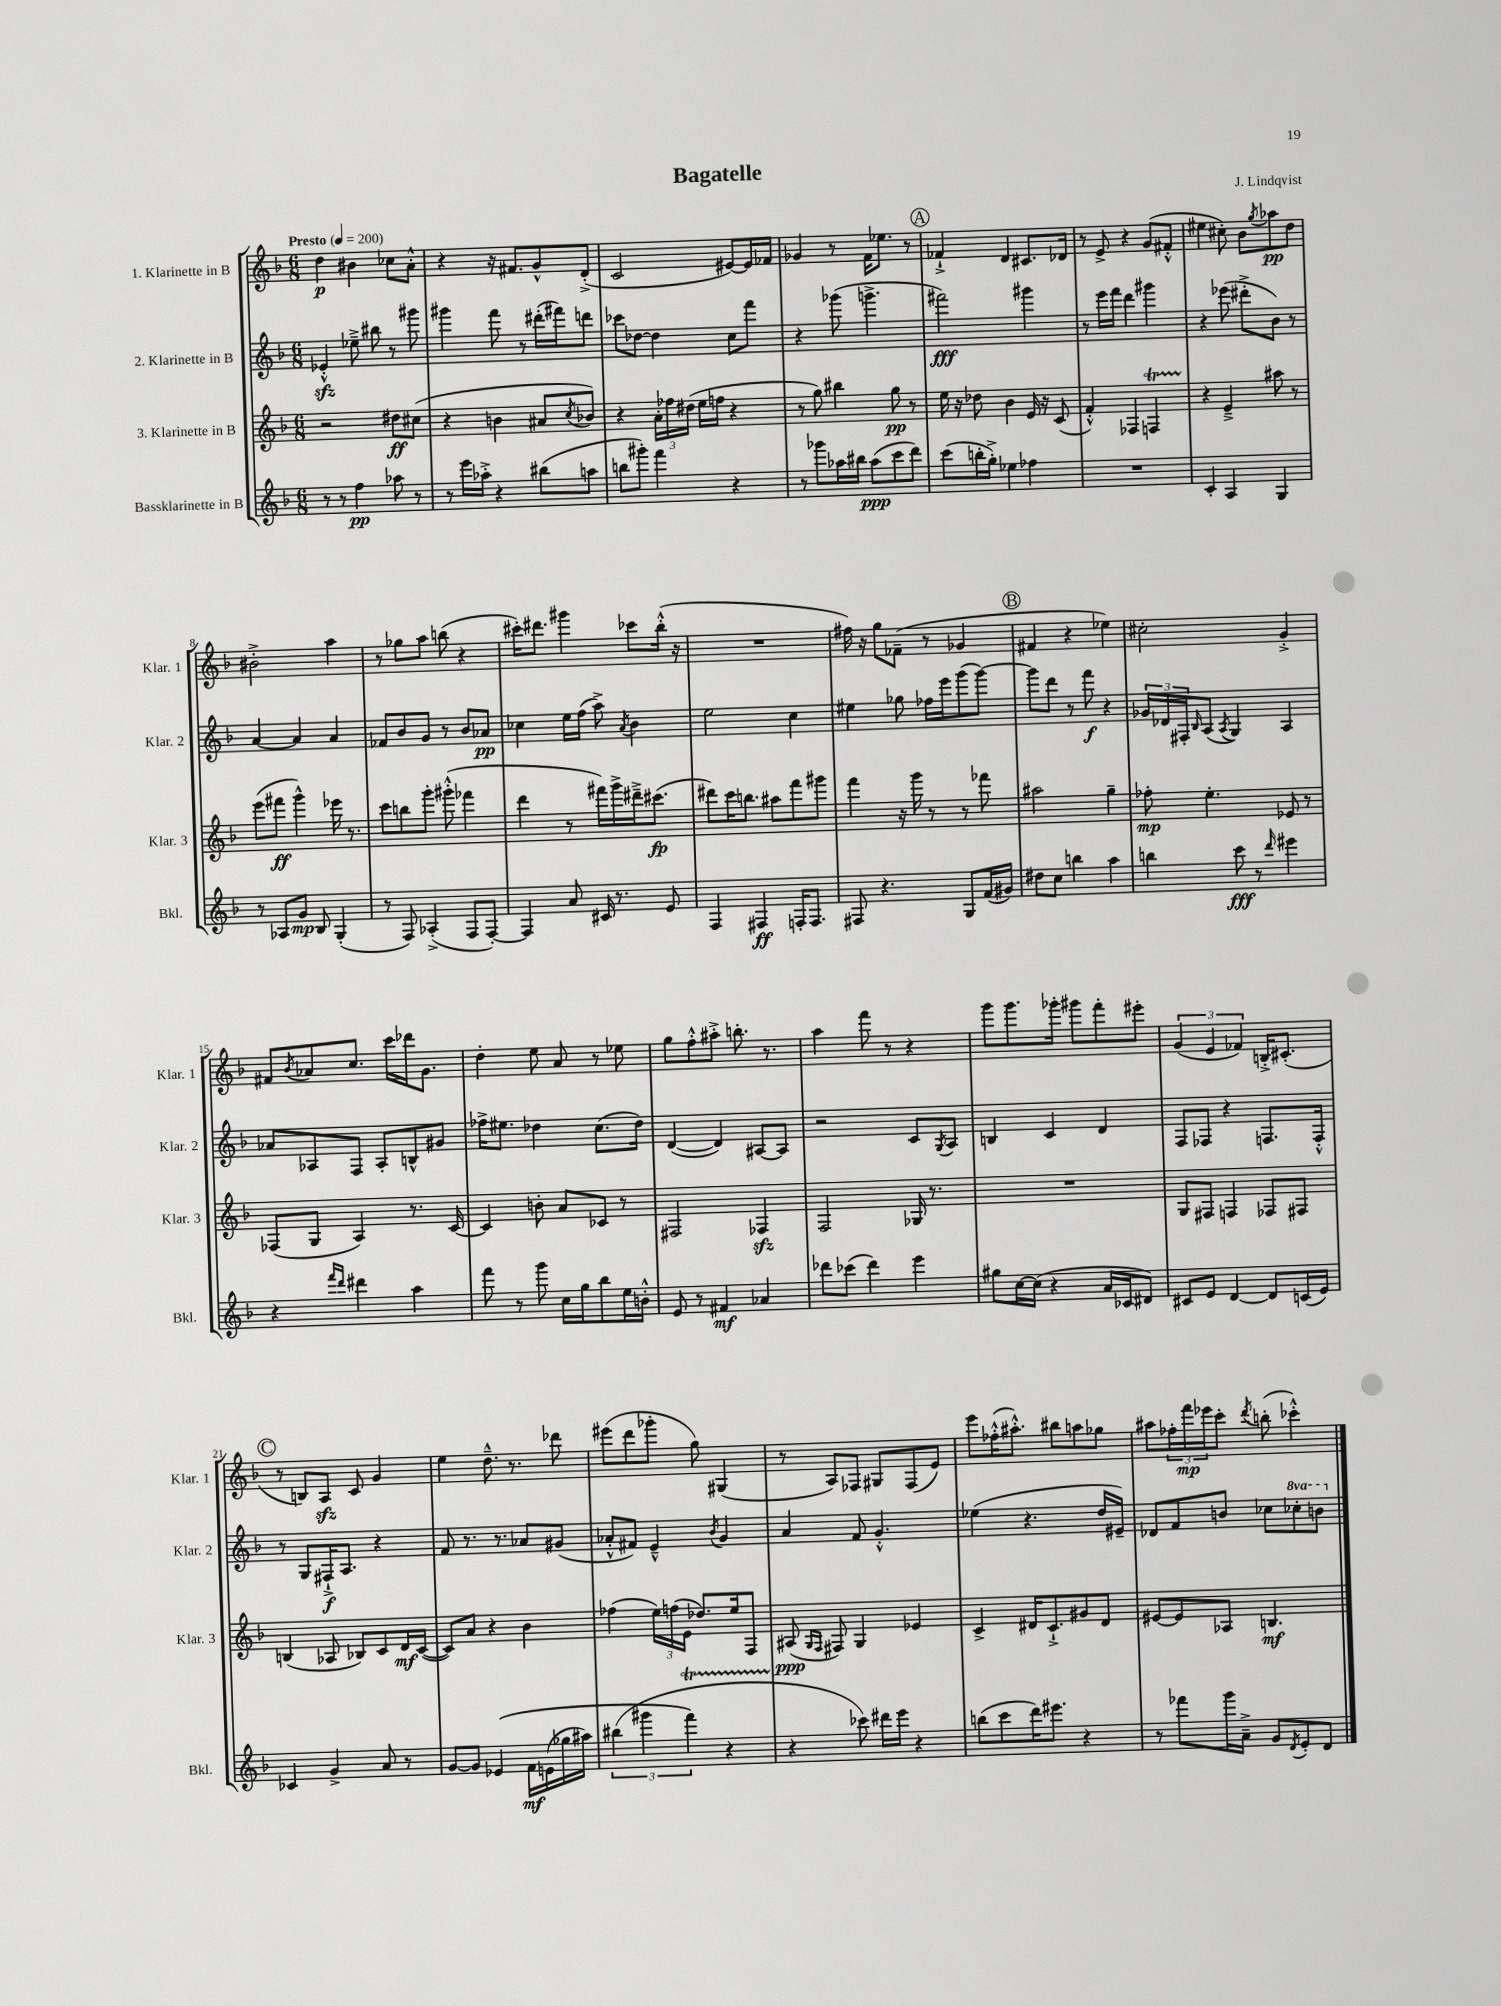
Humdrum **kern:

**kern	**dynam	**kern	**dynam	**kern	**dynam	**kern	**dynam
*part4	*part4	*part3	*part3	*part2	*part2	*part1	*part1
*staff4	*staff4	*staff3	*staff3	*staff2	*staff2	*staff1	*staff1
*I"Bassklarinette in B	*	*I"3. Klarinette in B	*	*I"2. Klarinette in B	*	*I"1. Klarinette in B	*
*I'Bkl.	*	*I'Klar. 3	*	*I'Klar. 2	*	*I'Klar. 1	*
*clefG2	*	*clefG2	*	*clefG2	*	*clefG2	*
*k[b-]	*	*k[b-]	*	*k[b-]	*	*k[b-]	*
*M6/8	*	*M6/8	*	*M6/8	*	*M6/8	*
*MM200	*	*MM200	*	*MM200	*	*MM200	*
=1	=1	=1	=1	=1	=1	=1	=1
!	!	!	!	!	!	!LO:TX:a:B:t=Presto	!
8r	.	2r	.	4e-Xzz'^^/	.	4dd\	p
8r	.	.	.	.	.	.	.
4ff\	pp	.	.	8ee-X~^\	.	4b#X\	.
.	.	.	.	8bb#X\	.	.	.
8aa-X\	.	8dd#X\L	ff	8r	.	8cc-X\L	.
8r	.	(8cc#X\J	.	8ggg#X\	.	8a'^^\J	.
=2	=2	=2	=2	=2	=2	=2	=2
8r	.	4r	.	4ggg#X\	.	4r	.
16eee\LL	.	.	.	.	.	.	.
16aa-X'^\JJ	.	.	.	.	.	.	.
4r	.	4bn\	.	8fff\	.	16r	.
.	.	.	.	.	.	8.f#X/L	.
.	.	.	.	8r	.	.	.
(8bb#X\L	.	8a#X/L	.	(16ddd#X'\LL	.	8g^^/	.
.	.	.	.	16fff#X\J)	.	.	.
.	.	8qcc/	.	.	.	.	.
8aan\J	.	8b-X/J)	.	8dddn\J	.	(8d'^/J	.
=3	=3	=3	=3	=3	=3	=3	=3
8bbn\L	.	4r	.	8ccc-X\L	.	2c/	.
8ggg#X'\J)	.	.	.	[8dd-X\J	.	.	.
4fff\	.	24a'\LL	.	4dd-\]	.	.	.
.	.	24ff-X\	.	.	.	.	.
.	.	(24dd#X\JJ	.	.	.	.	.
.	.	16ee\LL	.	.	.	.	.
.	.	16ffn\JJ	.	.	.	.	.
4r	.	4r	.	8cc\L	.	[8e#X/L)	.
.	.	.	.	8fff\J	.	16e#/L]	.
.	.	.	.	.	.	16f-X/JJ	.
=4	=4	=4	=4	=4	=4	=4	=4
8r	.	8r	.	4r	.	4g-X/	.
8ggg-X\L	.	8gg\)	.	.	.	.	.
16aa-X\L	.	4bb#X\	.	(8ggg-X\	.	8r	.
16bb#X\JJ	.	.	.	.	.	.	.
(8aa-\L	ppp	.	.	4.gggn^\	.	16f\KL	.
.	.	.	.	.	.	8.ee-X\J	.
8ccc\	.	8gg\	pp	.	.	.	.
8ddd\J)	.	8r	.	.	.	8r	.
!!LO:REH:place=s1:t=A
=5	=5	=5	=5	=5	=5	=5	=5
(8ccc\L	.	16ee\	.	2fff#X\)	fff	4f-X`^/	.
.	.	16r	.	.	.	.	.
16bbn'\L	.	8dd-X\	.	.	.	.	.
16gg'^\JJ)	.	.	.	.	.	.	.
4ee-X\	.	4b-\	.	.	.	4d/	.
4ff-X\	.	16e/	.	4ggg#X\	.	8.c#X/L	.
.	.	16r	.	.	.	.	.
.	.	(8c/	.	.	.	.	.
.	.	.	.	.	.	16d-X/Jk	.
=6	=6	=6	=6	=6	=6	=6	=6
2.r	.	4f'^^/)	.	8r	.	8r	.
.	.	.	.	16eee\LL	.	8e^/	.
.	.	.	.	16fff\JJ	.	.	.
.	.	4F-X/	.	4ddd\	.	4r	.
.	.	4FnT/	.	4ggg#X\	.	(8g/L	.
.	.	.	.	.	.	8f#X'^^/J	.
=7	=7	=7	=7	=7	=7	=7	=7
4c'/	.	4r	.	4r	.	4ee#X\	.
4A/	.	4e~^/	.	(8eee-X\	.	8cc#X'\)	.
.	.	.	.	8ddd#X'^\L	.	8b-\L	.
.	.	.	.	.	.	8qgg/	.
4G/	.	8aa#X\	.	8b-\J)	.	8aa-X\	pp
.	.	8r	.	8r	.	8dd\J	.
!!LO:LB:g=z
=8	=8	=8	=8	=8	=8	=8	=8
8r	.	(8eee\L	.	[4a/	.	2b#X'^\	.
8A-X/L	.	8fff#X\J	ff	.	.	.	.
8g/J	mp	4ggg^^\)	.	4a/]	.	.	.
8B-/	.	.	.	.	.	.	.
(4G'/	.	16eee-X\	.	4a/	.	4aa\	.
.	.	8.r	.	.	.	.	.
=9	=9	=9	=9	=9	=9	=9	=9
8r	.	8ccc\L	.	8f-X/L	.	8r	.
8F/)	.	8bbn\	.	8b-/	.	8gg-X\L	.
(4A-X'^/	.	8ggg'\J	.	8g/J	.	8aa\J	.
.	.	(8ggg#X'^^\	.	8r	.	(8bbn\	.
8F/L	.	4fff-X\	.	8b-/L	.	4r	.
[8F'/J)	.	.	.	8a-X/J	pp	.	.
=10	=10	=10	=10	=10	=10	=10	=10
4F/]	.	4ddd\	.	4cc-X\	.	16ccc#X'\KL)	.
.	.	.	.	.	.	8.ddd#X\J	.
8a/	.	8r	.	16ee\LL	.	4ggg#X\	.
.	.	.	.	(16ff\JJ	.	.	.
16c#X/	.	16fff#X\LL)	.	8aa^\)	.	.	.
8.r	.	16ggg^\	.	.	.	.	.
.	.	.	.	8qa/	.	.	.
.	.	16ddd#X~^\J	.	4b-\	.	8ccc-X\L	.
.	.	(8.ccc#X\J	fp	.	.	.	.
8e/	.	.	.	.	.	(16bb-'^^\Jk	.
.	.	.	.	.	.	16r	.
=11	=11	=11	=11	=11	=11	=11	=11
4F/	.	8ddd#X\L)	.	2ee\	.	2.r	.
.	.	16ccc\K	.	.	.	.	.
.	.	8.bbn\J	.	.	.	.	.
4F#X/	ff	.	.	.	.	.	.
.	.	8aa#X\L	.	.	.	.	.
16Fn'/KL	.	8fff\	.	4cc\	.	.	.
8.F/J	.	.	.	.	.	.	.
.	.	8ggg#X\J	.	.	.	.	.
=12	=12	=12	=12	=12	=12	=12	=12
8F#X/	.	4fff\	.	4ee#X\	.	16ff#X\)	.
.	.	.	.	.	.	16r	.
4.r	.	.	.	.	.	8gg\L	.
.	.	16r	.	8gg-X\	.	(8f-X~\J	.
.	.	16ggg\	.	.	.	.	.
.	.	8r	.	16ff-X\LL	.	8r	.
.	.	.	.	16eee\J	.	.	.
8G/L	.	8r	.	(8ggg\	.	4g-X/	.
(16f/L	.	8fff-X\	.	[8ggg\J)	.	.	.
16g#X/JJ)	.	.	.	.	.	.	.
!!LO:REH:place=s1:t=B
=13	=13	=13	=13	=13	=13	=13	=13
8dd#X\L	.	2aa#X\	.	8ggg\L]	.	4f#X/	.
8cc\J	.	.	.	8ddd\J	.	.	.
4bbn\	.	.	.	8r	.	4r	.
.	.	.	.	8fff\	f	.	.
4aa\	.	4gg~\	.	4r	.	4ee-X\)	.
=14	=14	=14	=14	=14	=14	=14	=14
4bbn\	.	8ff-X'\	mp	24g-X/LL	.	2cc#X'\	.
.	.	.	.	24d-X/	.	.	.
.	.	.	.	24F#X'/J	.	.	.
.	.	.	.	16qqB-/	.	.	.
.	.	4.ee'\	.	(8A/J	.	.	.
.	.	.	.	8qA/	.	.	.
8ccc\	fff	.	.	4G/)	.	.	.
8r	.	.	.	.	.	.	.
16qqddd/	.	.	.	.	.	.	.
4eee#X\	.	8e-X/	.	4A/	.	4g'^/	.
.	.	8r	.	.	.	.	.
!!LO:LB:g=z
=15	=15	=15	=15	=15	=15	=15	=15
4r	.	(8F-X/L	.	8a-X/L	.	8f#X/L	.
.	.	.	.	.	.	8qb-/	.
.	.	8G/J	.	8A-X/	.	8a-X/	.
16qqfff/LL	.	.	.	.	.	.	.
16qqddd/JJ	.	.	.	.	.	.	.
4ddd#X\	.	4A/)	.	8F/J	.	8.cc/J	.
.	.	.	.	8A-'/L	.	.	.
.	.	.	.	.	.	16ccc\LL	.
4aa\	.	8.r	.	8Bn^^/	.	16ddd-X\J	.
.	.	.	.	.	.	8.g\J	.
.	.	.	.	8g#X/J	.	.	.
.	.	[16c/	.	.	.	.	.
=16	=16	=16	=16	=16	=16	=16	=16
8fff\	.	4c/]	.	16ff-X^\KL	.	4dd'\	.
.	.	.	.	8.ee#X\J	.	.	.
8r	.	.	.	.	.	.	.
8ggg\	.	8bn'\	.	4dd-X\	.	8ee\	.
16cc\LL	.	8a/L	.	.	.	8a/	.
16gg\J	.	.	.	.	.	.	.
8bb-\	.	8c-X/J	.	(8.cc\L	.	8r	.
16ee\L	.	8r	.	.	.	8ee-X\	.
16bn'^^\JJ	.	.	.	16dd-\Jk)	.	.	.
=17	=17	=17	=17	=17	=17	=17	=17
8e/	.	2F#X/	.	([4d/	.	8gg\L	.
8r	.	.	.	.	.	8ff'^^\	.
4f#X/	mf	.	.	4d/])	.	8aa#X'^\J	.
.	.	.	.	.	.	8.bbn'\	.
4a-X/	.	4F-Xzz/	.	[8A#X/L	.	.	.
.	.	.	.	.	.	8.r	.
.	.	.	.	8A#/J]	.	.	.
=18	=18	=18	=18	=18	=18	=18	=18
8ddd-X\L	.	2F/	.	2r	.	4aa\	.
(8ccc-X\J	.	.	.	.	.	.	.
4ddd-\)	.	.	.	.	.	8fff\	.
.	.	.	.	.	.	8r	.
4eee\	.	16G-X/	.	8c/L	.	4r	.
.	.	8.r	.	.	.	.	.
.	.	.	.	8qG/	.	.	.
.	.	.	.	8A/J	.	.	.
=19	=19	=19	=19	=19	=19	=19	=19
8gg#X\L	.	2.r	.	4Bn/	.	8ggg\L	.
[16cc\L	.	.	.	.	.	8.ggg\	.
(16cc\JJ]	.	.	.	.	.	.	.
4r	.	.	.	4c/	.	.	.
.	.	.	.	.	.	16ggg-X'\Jk	.
.	.	.	.	.	.	8ggg#X\L	.
16a/LL	.	.	.	4d/	.	8fff'\	.
16c-X/J	.	.	.	.	.	.	.
8d#X/J)	.	.	.	.	.	8eee#X'\J	.
=20	=20	=20	=20	=20	=20	=20	=20
8c#X/L	.	8G/L	.	8F/L	.	(6g/	.
8e/J	.	8F#X/J	.	8F-X/J	.	.	.
.	.	.	.	.	.	6e/	.
[4d/	.	4Fn/	.	4r	.	.	.
.	.	.	.	.	.	6f-X/)	.
8d/L]	.	8F-X/L	.	8.Fn/L	.	16Bn'^/KL	.
.	.	.	.	.	.	(8.c#X'/J	.
(16cn/L	.	8F#X/J	.	.	.	.	.
16e/JJ)	.	.	.	16F'^^/Jk	.	.	.
!!LO:LB:g=z
!!LO:REH:place=s1:t=C
=21	=21	=21	=21	=21	=21	=21	=21
4c-X/	.	(4Bn/	.	8r	.	8r	.
.	.	.	.	8G/L	.	8Bn/L)	.
4g^/	.	8A-X/	.	16F#X`^/K	f	8Azz/J	.
.	.	.	.	8.A/J	.	.	.
.	.	8B-X/L)	.	.	.	8c/	.
8a/	.	8c/	.	4r	.	4g/	.
8r	.	16d/L	mf	.	.	.	.
.	.	([16c/JJ	.	.	.	.	.
=22	=22	=22	=22	=22	=22	=22	=22
[8g/L	.	8c/L])	.	8f/	.	4ee\	.
8g/J]	.	8a/J	.	8.r	.	.	.
(4e-X/	.	4r	.	.	.	8.dd~^^\	.
.	.	.	.	8.r	.	.	.
.	.	.	.	.	.	8.r	.
16f\LL	mf	4b-\	.	8a-X/L	.	.	.
(16en\	.	.	.	.	.	.	.
16gg-X\	.	.	.	(8g#X/J	.	8ddd-X\	.
16aa#X\JJ)	.	.	.	.	.	.	.
=23	=23	=23	=23	=23	=23	=23	=23
(6bb#X\	.	(4ff-X\	.	8a-X'^^/L	.	(8eee#X\L	.
.	.	.	.	8f#X/J)	.	8ddd\	.
6ggg#X\	.	.	.	.	.	.	.
.	.	24ee\LL)	.	4e~^^/	.	8ggg-X'\J	.
.	.	(24ffn\	.	.	.	.	.
6fffT\)	.	24e\JJ	.	.	.	.	.
.	.	8.dd-X/L)	.	.	.	8gg\)	.
.	.	.	.	8qb-/	.	.	.
4r	.	.	.	4g/	.	(4G#X/	.
.	.	16ee/k	.	.	.	.	.
.	.	8F/J	.	.	.	.	.
=24	=24	=24	=24	=24	=24	=24	=24
4r	.	(8A#X/	ppp	4a/	.	8r	.
.	.	16qqG/LL	.	.	.	.	.
.	.	16qqF/JJ	.	.	.	.	.
.	.	8F#X/)	.	.	.	8A/L)	.
8ccc-X\)	.	4G/	.	8f/	.	8F-X/J	.
16ddd#X\LL	.	.	.	4.g'^^/	.	8G#X/L	.
16eee\JJ	.	.	.	.	.	.	.
4r	.	4e-X/	.	.	.	(8F-/	.
.	.	.	.	.	.	8e/J)	.
=25	=25	=25	=25	=25	=25	=25	=25
(8bbn\L	.	4c^/	.	(4ee-X\	.	8eee\L	.
8ccc\	.	.	.	.	.	(16ff-X'^^\K	.
.	.	.	.	.	.	8.aa#X'^^\J)	.
16ddd\K)	.	16d#X/KL	.	4.r	.	.	.
8.eee#X\J	.	8.c`^/	.	.	.	.	.
.	.	.	.	.	.	8bb#X\L	.
4r	.	8g#X/	.	.	.	8aan\	.
.	.	8d#/J	.	16dd/LL	.	8gg-X\J	.
.	.	.	.	16e#X~/JJ)	.	.	.
=26	=26	=26	=26	=26	=26	=26	=26
8r	.	[8e#X/L	.	8d-X/L	.	8aa#X\L	.
8fff-X\L	.	8e#/]	.	8f/	.	24ff-X'\L	.
.	.	.	.	.	.	24fff\	mp
.	.	.	.	.	.	24eee-X\J	.
16ggg\L	.	8A-X/J	.	8bn/J	.	8ccc'\J	.
16a~^\JJ	.	.	.	.	.	.	.
.	.	.	.	.	.	8qddd/	.
8g/L	.	4.Bn/	mf	8cc-X\L	.	(8bbn'\	.
8qd/	.	.	.	.	.	.	.
*	*	*	*	*8va	*	*	*
8e'/	.	.	.	8ccc-X'\	.	4ccc-X'^^\)	.
8d/J	.	.	.	8bbn\J	.	.	.
*	*	*	*	*X8va	*	*	*
==	==	==	==	==	==	==	==
*-	*-	*-	*-	*-	*-	*-	*-
